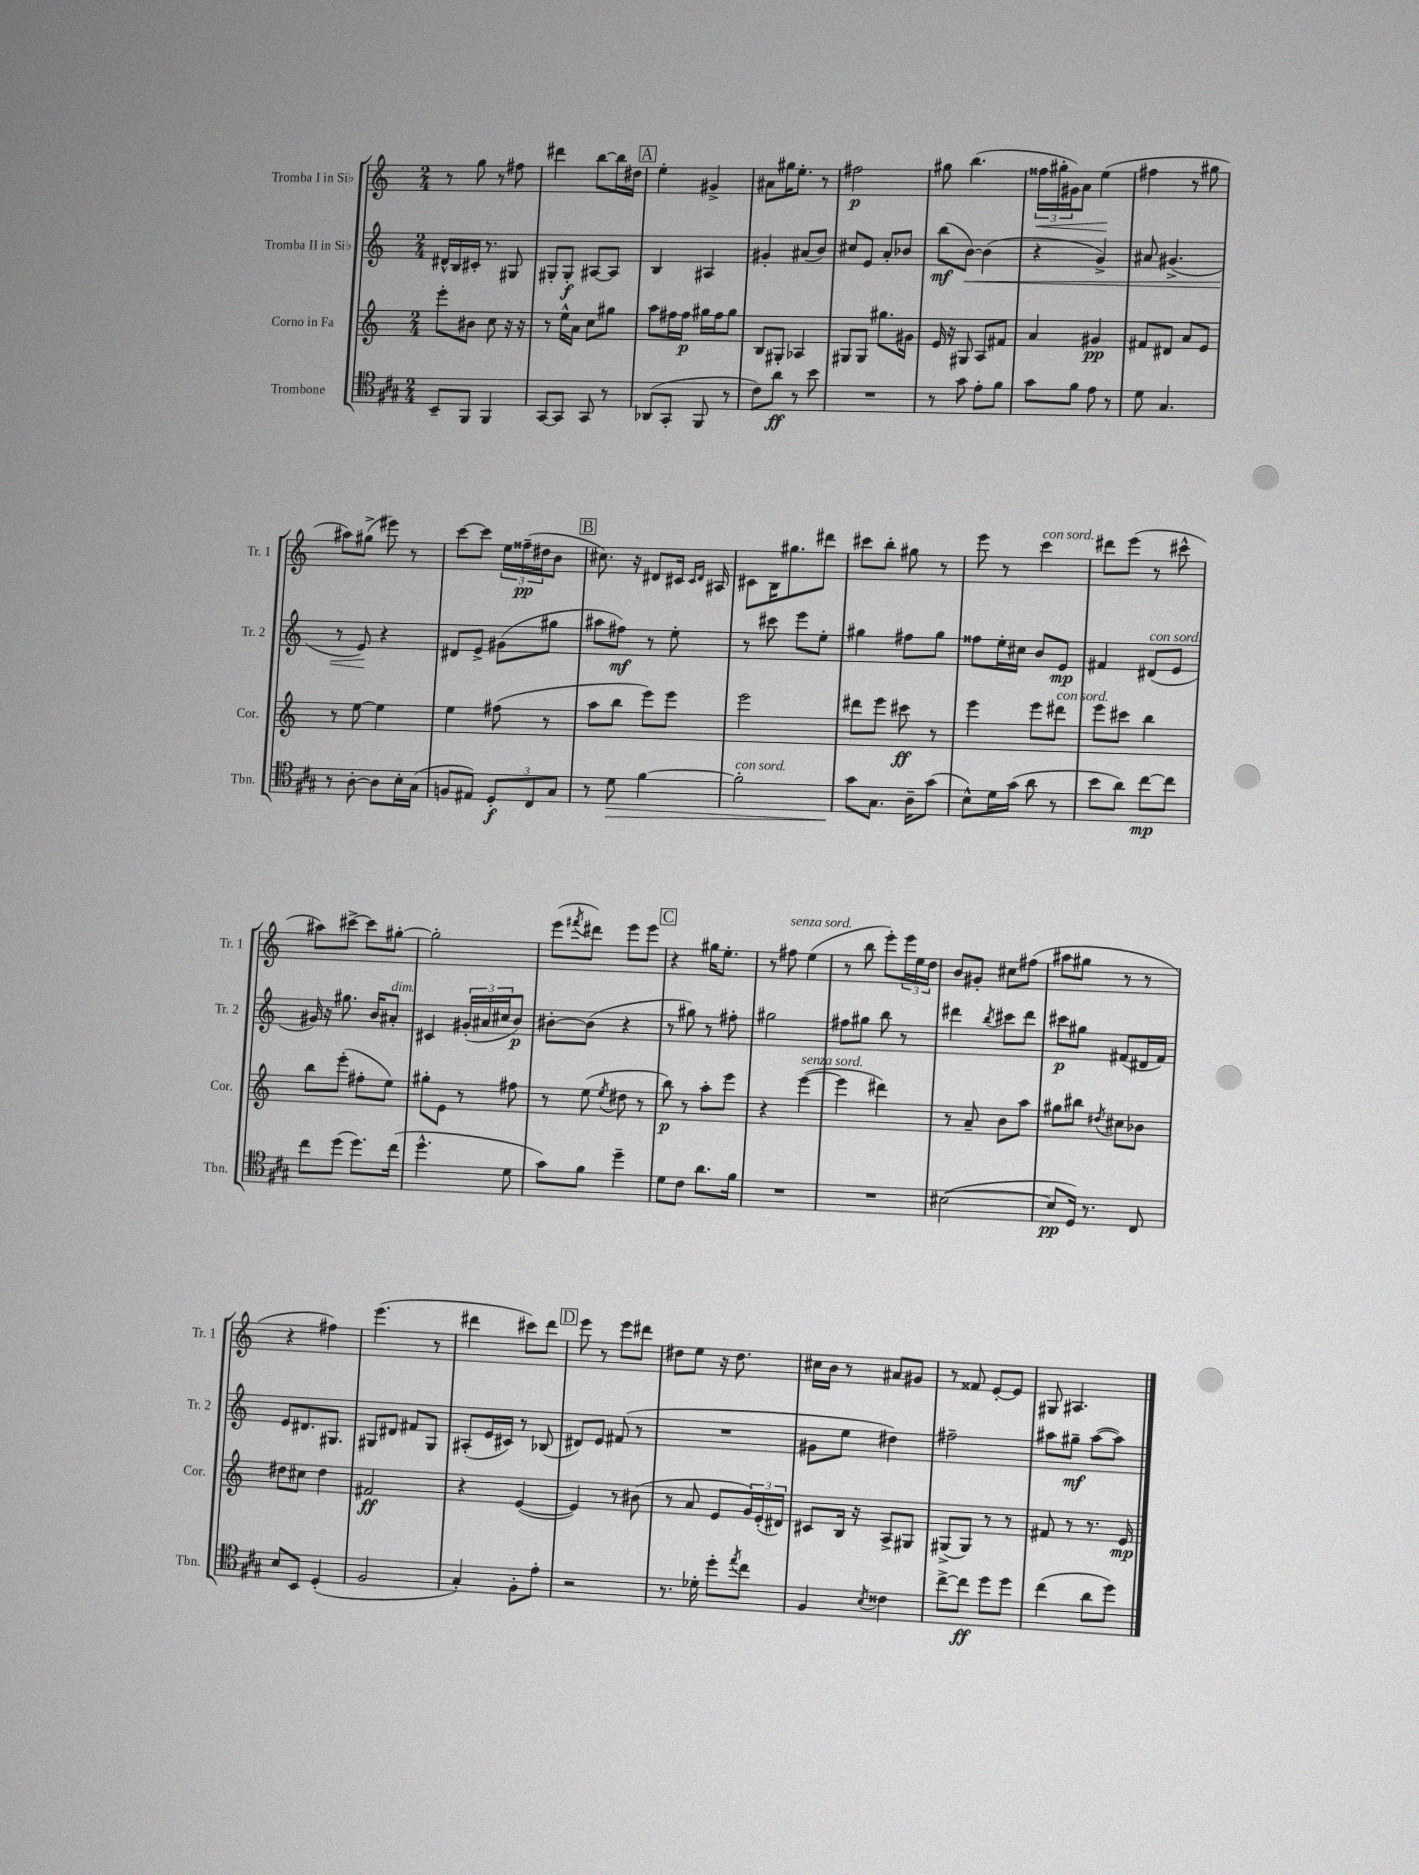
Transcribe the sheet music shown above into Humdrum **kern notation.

**kern	**dynam	**kern	**dynam	**kern	**dynam	**kern	**dynam
*part4	*part4	*part3	*part3	*part2	*part2	*part1	*part1
*staff4	*staff4	*staff3	*staff3	*staff2	*staff2	*staff1	*staff1
*I"Trombone	*	*I"Corno in Fa	*	*I"Tromba II in Si♭	*	*I"Tromba I in Si♭	*
*I'Tbn.	*	*I'Cor.	*	*I'Tr. 2	*	*I'Tr. 1	*
*clefC4	*	*clefG2	*	*clefG2	*	*clefG2	*
*k[f#c#g#]	*	*k[]	*	*k[]	*	*k[]	*
*M2/4	*	*M2/4	*	*M2/4	*	*M2/4	*
=41	=41	=41	=41	=41	=41	=41	=41
8BB~/L	.	8eee'\L	.	16d#X^^/LL	.	8r	.
.	.	.	.	16B/	.	.	.
8FF#/J	.	8b#X\J	.	16c#X'/JJ	.	8gg\	.
.	.	.	.	8.r	.	.	.
4FF#/	.	8cc\	.	.	.	8r	.
.	.	16r	.	8G#X/	.	8ff#X\	.
.	.	16r	.	.	.	.	.
=42	=42	=42	=42	=42	=42	=42	=42
[8GG#/L	.	8r	.	8G#X'/L	.	4ddd#X\	.
8GG#/J]	.	16ee^^\LL	.	8G#'/J	f	.	.
.	.	16a\JJ	.	.	.	.	.
8GG#/	.	8cc\L	.	[8A#X/L	.	[8bb\L	.
8r	.	8gg#X\J	.	8A#/J]	.	16bb\L]	.
.	.	.	.	.	.	16dd#X\JJ	.
!!LO:REH:place=s1:t=A
=43	=43	=43	=43	=43	=43	=43	=43
(8AA-X/L	.	8aa\L	.	4B/	.	4ee'\	.
8GG#'/J	.	16ff#X\L	.	.	.	.	.
.	.	16ff#\JJ	p	.	.	.	.
8FF#/	.	16gg#X\LL	.	4A#X/	.	4g#X^/	.
.	.	16ff#\J	.	.	.	.	.
8r	.	8gg#\J	.	.	.	.	.
=44	=44	=44	=44	=44	=44	=44	=44
8c#\L)	.	8B/L	.	4g#X'/	.	8a#X\L	.
8a\J	ff	8G#X'/J	.	.	.	16gg#X\K	.
.	.	.	.	.	.	8.ee'\J	.
8r	.	4A-X/	.	(8a#X/L	.	.	.
8b\	.	.	.	8b/J)	.	8r	.
=45	=45	=45	=45	=45	=45	=45	=45
2r	.	8G#X/L	.	8cc#X/L	.	2ff#X\	p
.	.	8G#/J	.	8e/J	.	.	.
.	.	8.gg#X\L	.	8a'/L	.	.	.
.	.	.	.	8b-X/J	.	.	.
.	.	16g#X\Jk	.	.	.	.	.
=46	=46	=46	=46	=46	=46	=46	=46
8r	.	16e/	.	(8bb\L	mf	8gg#X\	.
.	.	16r	.	.	.	.	.
!	!	!	!	!	!LO:HP:b	!	!
8g#\	.	8G#X/	.	[8b\J)	<	(4.bb\	.
8e'\L	.	8A/L	.	(4b\]	.	.	.
8f#\J	.	8f#X/J	.	.	.	.	.
=47	=47	=47	=47	=47	=47	=47	=47
!	!	!	!	!	!	!	!LO:HP:b
8g#\L	.	4a/	.	4r	.	24ff##X\LL	<
.	.	.	.	.	.	24gg#X'\	.
.	.	.	.	.	.	24g#X\J)	.
8f#\J	.	.	.	.	.	8a\J	.
8e\	.	4g#X/	pp	4g^/)	.	(4ee\	.
8r	.	.	.	.	.	.	.
.	.	.	.	.	.	.	[
=48	=48	=48	=48	=48	=48	=48	=48
8d\	.	8f#X/L	.	8a#X/	.	4ff#X\	.
4.G#/	.	8d#X/J	.	(4.g#X^/	.	.	.
.	.	8a/L	.	.	.	8r	.
.	.	8e/J	.	.	.	8gg#X\	.
!!LO:LB:g=z
=49	=49	=49	=49	=49	=49	=49	=49
8r	.	8r	.	8r	.	8aa#X\L)	.
[8A'\	.	[8ee\	.	8e/)	.	(8gg#X^\J	.
8A\L]	.	4ee\]	.	4r	[	8eee#X\)	.
16B'\L	.	.	.	.	.	8r	.
(16G#\JJ	.	.	.	.	.	.	.
=50	=50	=50	=50	=50	=50	=50	=50
8Fn/L	.	4ee\	.	8d#X/L	.	[8ccc\L	.
8E#X/J)	.	.	.	8e^/J	.	8ccc\J]	.
12D'/L	f	(8ff#X\	.	(8g#X\L	.	24ee\LL	.
.	.	.	.	.	.	(24ff##X~\	pp
12C#/	.	.	.	.	.	24dd#X\J	.
.	.	8r	.	8gg#X\J	.	8b\J	.
12G#/J	.	.	.	.	.	.	.
!!LO:REH:place=s1:t=B
=51	=51	=51	=51	=51	=51	=51	=51
8r	.	8aa\L	.	8aa#X\L	.	8.cc#X\)	.
!	!LO:HP:b	!	!	!	!	!	!
8d\	>	8bb\J	.	8ff#X\J)	mf	.	.
.	.	.	.	.	.	16r	.
[4f#\	.	8eee\L)	.	8r	.	8d#X/L	.
.	.	8eee\J	.	8ee'\	.	16c#X/Jk	.
.	.	.	.	.	.	16qqc#/LL	.
.	.	.	.	.	.	16qqd#/JJ	.
.	.	.	.	.	.	16A#X/	.
=52	=52	=52	=52	=52	=52	=52	=52
!LO:TX:a:i:t=con sord.	!	!	!	!	!	!	!
2f#'\]	.	2eee\	.	8r	.	8c#X\L	.
.	.	.	.	8ccc#X\	.	16B\K	.
.	.	.	.	.	.	8.gg#X\	.
.	.	.	.	8eee\L	.	.	.
.	.	.	.	8ee'\J	.	8ddd#X\J	.
=53	=53	=53	=53	=53	=53	=53	=53
8g#\L	.	8ddd#X\L	.	4gg#X\	.	8ccc#X\L	.
8.G#\J	]	8eee\J	.	.	.	8bb'\J	.
.	.	8ccc#X\	ff	8ff#X\L	.	8gg#X\	.
16A~\KL	.	.	.	.	.	.	.
(8g#\J	.	8r	.	8gg#\J	.	8r	.
=54	=54	=54	=54	=54	=54	=54	=54
8B^^\L)	.	4eee\	.	8ff##X\L	.	8eee\	.
16d\L	.	.	.	16ee'\L	.	8r	.
(16g#\JJ	.	.	.	16cc#X\JJ	.	.	.
!	!	!	!	!	!	!LO:TX:a:i:t=con sord.	!
8a\	.	8eee\L	.	8b/L	.	4ccc\	.
!	!	!LO:TX:a:i:t=con sord.	!	!	!	!	!
8r	.	8ddd#X\J	.	8e/J	mp	.	.
=55	=55	=55	=55	=55	=55	=55	=55
8b\L	.	8eee\L	.	4f#X/	.	8ddd#X\L	.
8a\J)	.	8ccc#X\J	.	.	.	(8eee\J	.
!	!	!	!	!LO:TX:a:i:t=con sord.	!	!	!
[8cc#\L	mp	4bb\	.	(8d#X/L	.	8r	.
8cc#\J]	.	.	.	8e/J	.	8ccc#X^^\	.
!!LO:LB:g=z
=56	=56	=56	=56	=56	=56	=56	=56
8cc#\L	.	8bb\L	.	16g#X/)	.	8aa#X\L)	.
.	.	.	.	16r	.	.	.
(8dd\J	.	(8eee'\J	.	8.gg#X\	.	[8ccc#X^\J	.
8.dd\L)	.	8ff#X'\L	.	.	.	8ccc#\L]	.
.	.	.	.	16b/KL	.	.	.
!	!	!	!	!LO:TX:a:i:t=dim.	!	!	!
.	.	8ee\J)	.	8a#X'/J	.	[8gg#X'\J	.
(16cc#\Jk	.	.	.	.	.	.	.
=57	=57	=57	=57	=57	=57	=57	=57
4.dd^^\	.	8gg#X'\L	.	4c#X/	.	2gg#'\]	.
.	.	8e\J	.	.	.	.	.
.	.	8r	.	(24g#X'/LL	.	.	.
.	.	.	.	24a#X/	.	.	.
.	.	.	.	24cc#X/J	.	.	.
8d\	.	8ff#X\	.	8b/J)	p	.	.
=58	=58	=58	=58	=58	=58	=58	=58
8g#\L)	.	8r	.	[8b#X'\L	.	(8eee\L	.
.	.	.	.	.	.	8qfff#X/	.
8f#\J	.	(8ee\	.	(8b#\J]	.	8ddd#X\J)	.
.	.	8qee/	.	.	.	.	.
4dd~\	.	8dd#X\	.	4r	.	8eee\L	.
.	.	8r	.	.	.	8eee\J	.
!!LO:REH:place=s1:t=C
=59	=59	=59	=59	=59	=59	=59	=59
8d\L	.	8bb\)	p	8r	.	4r	.
8c#\J	.	8r	.	8gg#X\)	.	.	.
8.a\L	.	8aa'\L	.	8r	.	16gg#X\KL	.
.	.	.	.	.	.	8.ee'\J	.
.	.	8eee\J	.	8ff#X'\	.	.	.
16f#\Jk	.	.	.	.	.	.	.
=60	=60	=60	=60	=60	=60	=60	=60
2r	.	4r	.	2gg#X\	.	8r	.
!	!	!	!	!	!	!LO:TX:a:i:t=senza sord.	!
.	.	.	.	.	.	8ff#X\	.
!	!	!LO:TX:a:i:t=senza sord.	!	!	!	!	!
.	.	([4eee\	.	.	.	(4ee\	.
=61	=61	=61	=61	=61	=61	=61	=61
2r	.	4eee\]	.	8ff#X\L	.	8r	.
.	.	.	.	8gg#X\J	.	8bb\	.
.	.	4ddd#X\)	.	8bb\	.	8eee'\L)	.
.	.	.	.	8r	.	24eee\L	.
.	.	.	.	.	.	24ee\	.
.	.	.	.	.	.	24dd\JJ	.
=62	=62	=62	=62	=62	=62	=62	=62
([2B#X\	.	8r	.	4ddd#X\	.	8b/L	.
.	.	8a~/	.	.	.	8g#X'/J	.
.	.	.	.	8qbb/	.	.	.
.	.	8b\L	.	8ccc#X\L	.	8cc#X\L	.
.	.	8aa\J	.	8ddd#\J	.	(8ff#X\J	.
=63	=63	=63	=63	=63	=63	=63	=63
8B#/L]	pp	8gg#X\L	.	8ccc#X\L	p	8aa#X\L	.
16D/Jk)	.	8bb#X\J	.	8gg#X\J	.	8gg#X\J	.
8.r	.	.	.	.	.	.	.
.	.	8qdd#X/	.	.	.	.	.
.	.	8cc#X\L	.	(8f#X/L	.	8r	.
8C#/	.	8b-X\J	.	16d#X/L	.	8r	.
.	.	.	.	16f#/JJ)	.	.	.
!!LO:LB:g=z
=64	=64	=64	=64	=64	=64	=64	=64
8B/L	.	8dd#X\L	.	8e/L	.	4r	.
8BB/J	.	8cc#X\J	.	8.d#X/	.	.	.
(4D'/	.	4dd#\	.	.	.	4ff#X\)	.
.	.	.	.	8.G#X/J	.	.	.
=65	=65	=65	=65	=65	=65	=65	=65
2F#/	.	2f#X/	ff	8G#X/L	.	(4.eee\	.
.	.	.	.	8d#X/J	.	.	.
.	.	.	.	8f#X/L	.	.	.
.	.	.	.	8G#/J	.	8r	.
=66	=66	=66	=66	=66	=66	=66	=66
4G#'/)	.	4r	.	(8A#X'/L	.	4ddd#X\	.
.	.	.	.	16e/L	.	.	.
.	.	.	.	16c#X/JJ)	.	.	.
8F#'\L	.	([4e/	.	8r	.	8ccc#X\L)	.
8e'\J	.	.	.	(8B-X/	.	8ddd#\J	.
!!LO:REH:place=s1:t=D
=67	=67	=67	=67	=67	=67	=67	=67
2r	.	4e/])	.	8d#X/L)	.	8eee\	.
.	.	.	.	8e/J	.	8r	.
.	.	8r	.	(8f#X/	.	8eee\L	.
.	.	(8b#X\	.	8r	.	8ddd#X\J	.
=68	=68	=68	=68	=68	=68	=68	=68
8.r	.	8r	.	2r	.	8dd#X\L	.
.	.	8a/	.	.	.	8ee\J	.
16d-X'\	.	.	.	.	.	.	.
8dd'\L	.	8e/L	.	.	.	16r	.
.	.	.	.	.	.	8.dd#\	.
8qee/	.	.	.	.	.	.	.
8cc#\J	.	24g/L)	.	.	.	.	.
.	.	(24e'/	.	.	.	.	.
.	.	24d#X/JJ)	.	.	.	.	.
=69	=69	=69	=69	=69	=69	=69	=69
4F#/	.	8c#X/L	.	8g#X\L	.	16cc#X\LL	.
.	.	.	.	.	.	16b\JJ	.
.	.	16B/Jk	.	8ee\J	.	8r	.
.	.	16r	.	.	.	.	.
8qB/	.	.	.	.	.	.	.
4c##X\	.	8A^/L	.	4dd#X\)	.	8a#X/L	.
.	.	8G#X/J	.	.	.	8g#X/J	.
=70	=70	=70	=70	=70	=70	=70	=70
[8cc#^\L	.	(8G#X^/L	.	2ff#X~\	.	8r	.
8cc#\J]	ff	8G#/J)	.	.	.	8f##X/	.
8dd\L	.	8r	.	.	.	[8e'/L	.
8dd\J	.	8r	.	.	.	8e/J]	.
=71	=71	=71	=71	=71	=71	=71	=71
(4cc#\	.	8f#X/	.	8aa#X\L	.	8G#X/	.
.	.	8r	.	8gg#X~\J	mf	4.A#X/	.
8a\L	.	8.r	.	([8aa#\L	.	.	.
8dd\J)	.	.	.	8aa#\J])	.	.	.
.	.	16e/	mp	.	.	.	.
==	==	==	==	==	==	==	==
*-	*-	*-	*-	*-	*-	*-	*-
